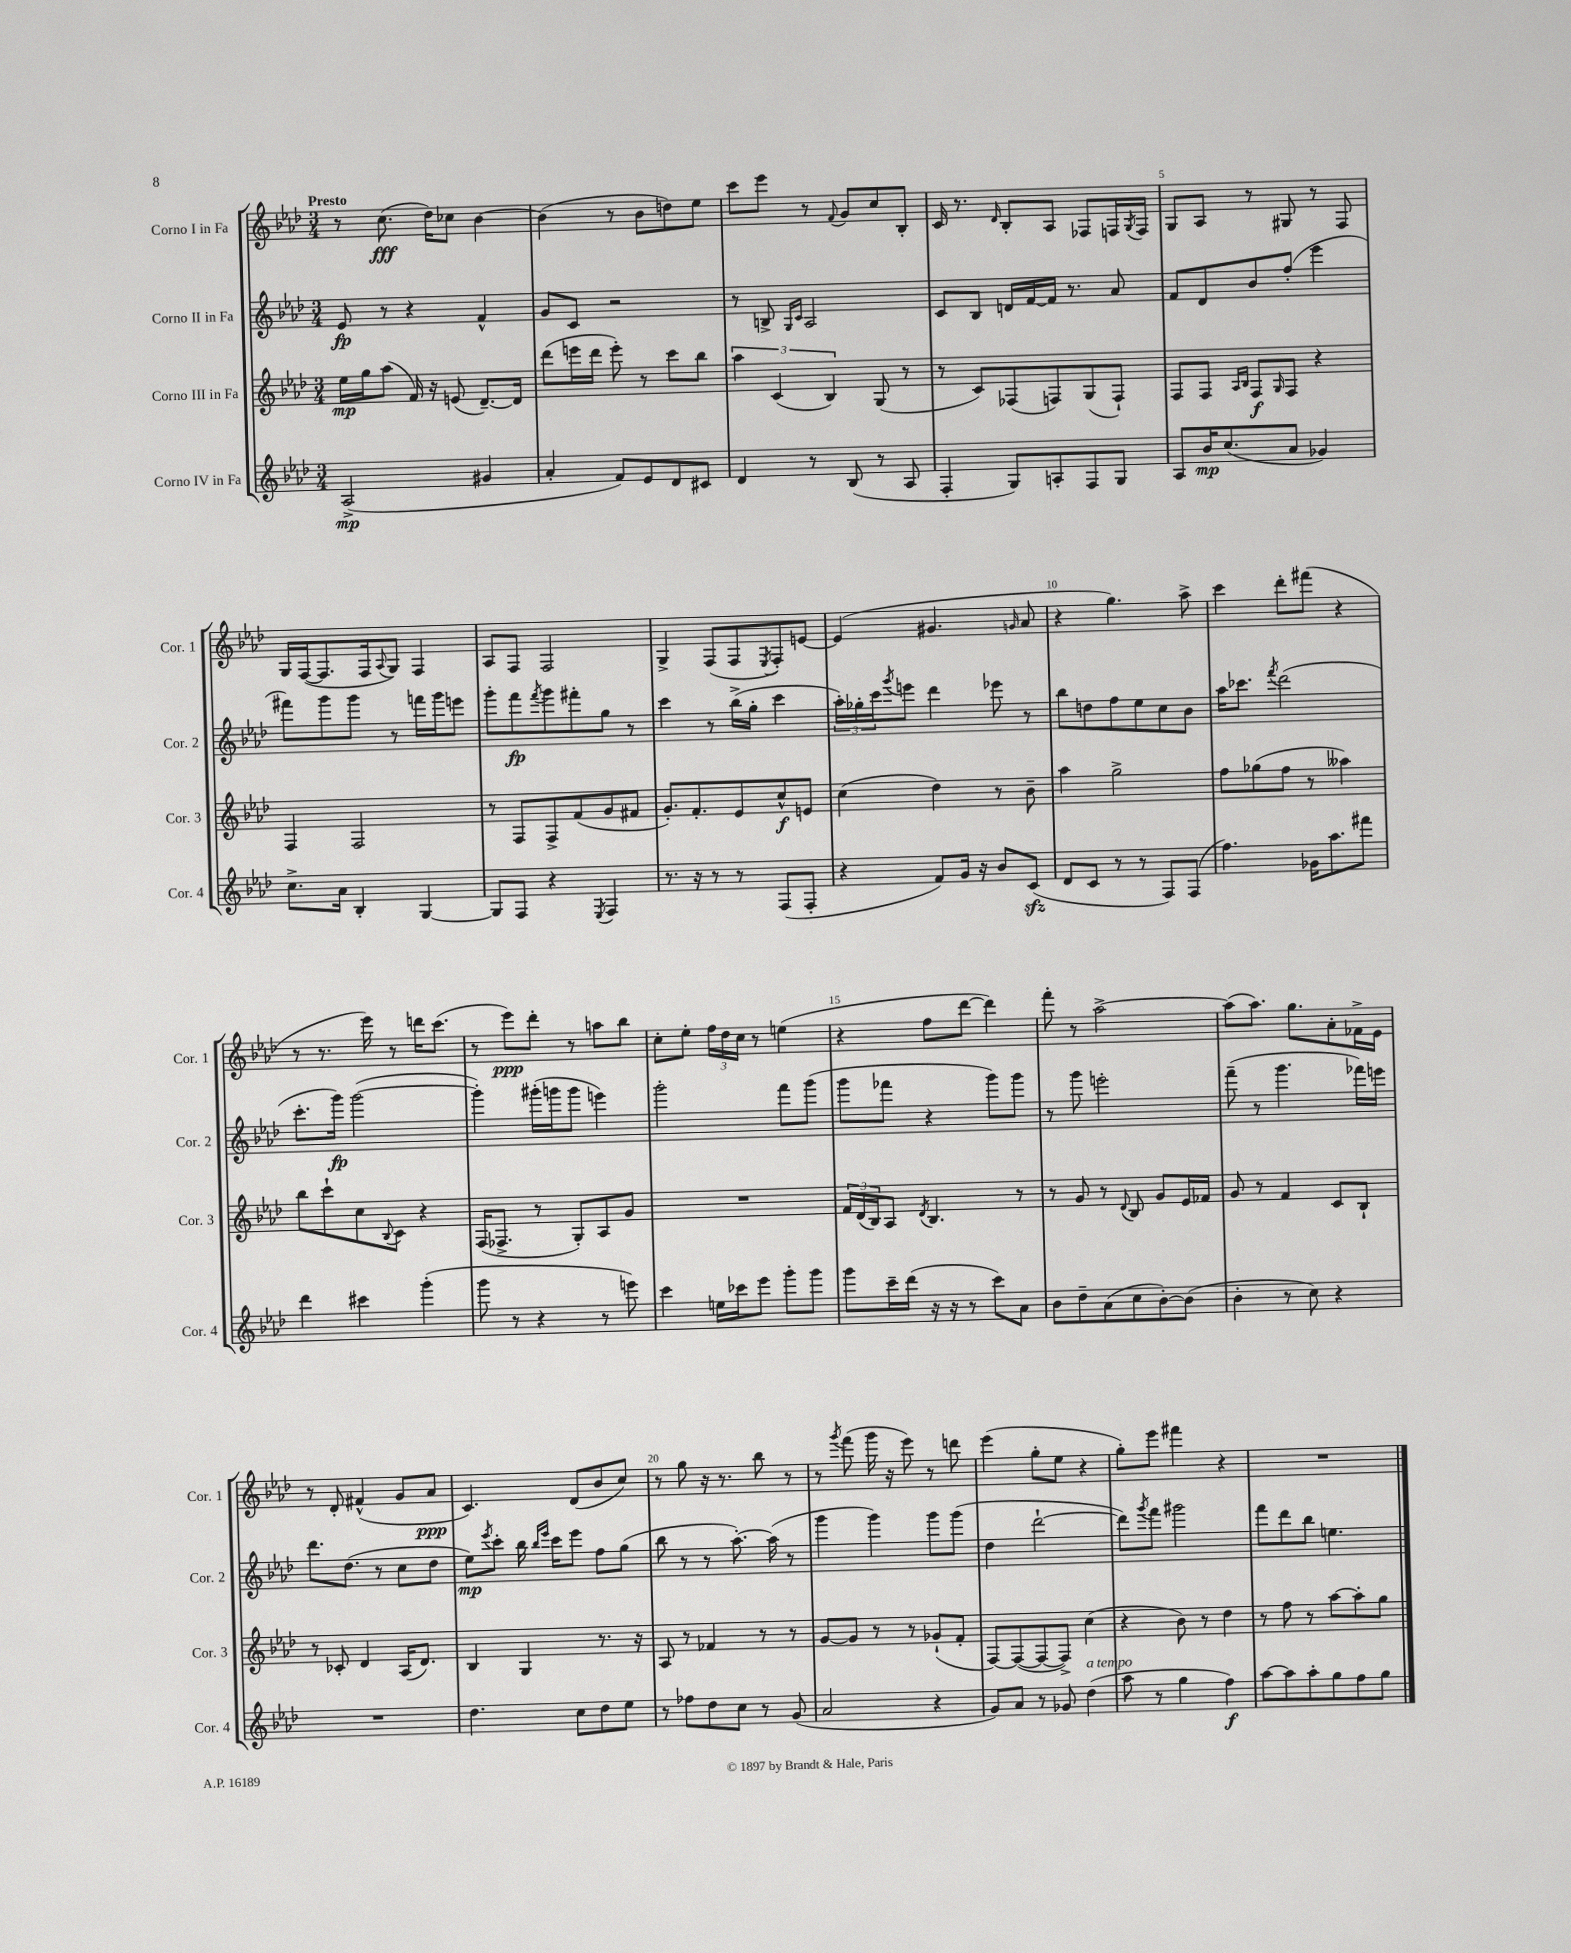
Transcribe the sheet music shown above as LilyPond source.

<<
\new StaffGroup <<
\new Staff = "s0" \with { instrumentName = "Corno I in Fa" shortInstrumentName = "Cor. 1" } {
    \clef treble \key aes \major \numericTimeSignature \time 3/4 \tempo "Presto"
    r8 c''8.\fff( des''16) ces''8 bes'4~ |
    bes'4( r8 bes'8 d''8) ees''8 |
    c'''8 ees'''8 r8 \appoggiatura { f'8 } g'8 c''8 bes8-. |
    c'16 r8. \grace { des'16 } bes8-. aes8 fes8 f16 \acciaccatura { g8 } f16 |
    g8 aes8 r8 gis8 r8 f8 |
    g16 f16~( f8. f16 \appoggiatura { aes8 } g8) f4 |
    aes8 f8 f2 |
    g4-> f8( f8 \acciaccatura { ees8 } f8-.) e'8~ |
    e'4( gis'4. \grace { g'16 } aes'8 |
    r4 g''4.) aes''8-> |
    c'''4 des'''8-. fis'''8( r4 |
    r8 r8. ees'''16) r8 d'''16 c'''8.( |
    r8 ees'''8\ppp) des'''8-. r8 a''8 bes''8 |
    c''8-. ees''8-. \tuplet 3/2 { f''16 des''16 c''16 } r8 e''4( |
    r4 f''8 des'''8~ des'''4) |
    f'''8-. r8 aes''2~-> |
    aes''8( aes''8.) g''8. aes'8-. fes'16-> ees'16 |
    r8 des'8-. fis'4-^( g'8 aes'8\ppp |
    c'4.) des'8( bes'8 c''8) |
    r8 g''8 r16 r8. bes''8 r8 |
    r8 \acciaccatura { g'''8 } f'''8( g'''16 r16 ees'''8) r8 d'''8 |
    ees'''4( g''8-. ees''8 r4 |
    g''8-.) ees'''8 fis'''4 r4 |
    R2. \bar "|." |
}
\new Staff = "s1" \with { instrumentName = "Corno II in Fa" shortInstrumentName = "Cor. 2" } {
    \clef treble \key aes \major \numericTimeSignature \time 3/4
    ees'8\fp r8 r4 f'4-^ |
    g'8 c'8 r2 |
    r8 b8-> \grace { g16 c'16 } aes2 |
    c'8 bes8 d'16 f'16~ f'16 r8. aes'8 |
    f'8 des'8 bes'8 f''8-.( ees'''4 |
    fis'''8) g'''8 g'''8 r8 f'''16 g'''16 e'''8 |
    g'''8-. f'''8\fp \acciaccatura { f'''8 } g'''8 fis'''8-. g''8 r8 |
    c'''4 r8 bes''16->( g''16-. c'''4 |
    \tuplet 3/2 { aes''16-.) ges''16-. c'''16 } \acciaccatura { g'''8 } e'''8 des'''4 ees'''8 r8 |
    bes''8 d''8 f''8 ees''8 c''8 bes'8 |
    aes''16 ces'''8. \acciaccatura { f'''8 } des'''2( |
    c'''8.-. g'''16\fp) g'''2~( |
    g'''4-.) gis'''16-.( g'''16 g'''8 e'''4) |
    g'''2-. f'''8 g'''8( |
    g'''8 fes'''8 r4 g'''8) g'''8 |
    r8 g'''8 e'''2-. |
    f'''8--( r8 g'''4. fes'''16) e'''16 |
    des'''8. des''8.( r8 c''8 des''8 |
    ees''8\mp) \acciaccatura { ees'''8 } c'''8-. bes''16 \grace { bes''16 ees'''16 } c'''16 ees'''8 f''8 g''8( |
    bes''8 r8 r8 aes''8.~-.) aes''16( r8 |
    g'''4 g'''4) g'''8 g'''8( |
    des''4 des'''2~-! |
    des'''8) \acciaccatura { g'''8 } f'''8 gis'''2 |
    f'''8 des'''8 bes''8 e''4. \bar "|." |
}
\new Staff = "s2" \with { instrumentName = "Corno III in Fa" shortInstrumentName = "Cor. 3" } {
    \clef treble \key aes \major \numericTimeSignature \time 3/4
    ees''16\mp g''16 aes''8( f'16) r16 e'8( des'8.~--) des'16 |
    des'''8( e'''16 des'''16 e'''8-.) r8 c'''8 bes''8 |
    \tuplet 3/2 { aes''4 c'4( bes4) } g8( r8 |
    r8 c'8) fes8( f8) g8( f8-!) |
    f8 f8 \grace { aes16 bes16 } f8\f \grace { g16 } f8 r4 |
    f4 f2 |
    r8 f8 f8-> f'8( g'8 fis'8 |
    g'8.-.) f'8.-. ees'8 c''8-^\f e'8 |
    c''4( des''4) r8 bes'8-- |
    aes''4 g''2-> |
    f''8 ges''8( f''8 r8 aeses''4) |
    bes''8 c'''8-! c''8 \appoggiatura { bes8 } c'8 r4 |
    f16( fes8.-> r8 g8-.) aes8 g'8 |
    R2. |
    \tuplet 3/2 { f'16 des'16( bes16) } aes8 \acciaccatura { des'8 } bes4. r8 |
    r8 g'8 r8 \appoggiatura { des'8 } bes8 g'8 ees'16 fes'16 |
    g'8 r8 f'4 c'8 bes8-! |
    r8 ces'8-. des'4 aes16( des'8.) |
    bes4 g4 r8. r16 |
    aes8 r8 fes'4 r8 r8 |
    g'8~ g'8 r8 r8 ges'8-!( f'8-. |
    f8~) f8~( f8~ f8->) c''4( |
    r4 bes'8) r8 des''4 |
    r8 f''8 r8 aes''8~ aes''8-. g''8 \bar "|." |
}
\new Staff = "s3" \with { instrumentName = "Corno IV in Fa" shortInstrumentName = "Cor. 4" } {
    \clef treble \key aes \major \numericTimeSignature \time 3/4
    aes2->\mp( gis'4 |
    aes'4-. f'8) ees'8 des'8 cis'8 |
    des'4 r8 bes8( r8 aes8 |
    f4-. g8) a8-. f8 g8 |
    aes8 bes'16\mp c''8.( aes'8 ges'4) |
    c''8.-> aes'16 bes4-. g4~ |
    g8 f8 r4 \acciaccatura { ees8 } f4 |
    r8. r16 r8 r8 f8( f8-. |
    r4 f'8) g'16 r16 bes'8 c'8\sfz( |
    des'8 c'8 r8 r8 f8) f8( |
    f''4.) ges'16 aes''8. fis'''8 |
    des'''4 cis'''4 g'''4-.( |
    g'''8 r8 r4 r8 e'''8) |
    c'''4 e''16 ces'''16 ees'''8 g'''8-. g'''8 |
    g'''8 c'''16-- des'''16( r16 r16 r8 c'''8) aes'8 |
    bes'8 des''8-- aes'8( c''8 bes'8~-.) bes'8( |
    bes'4-. r8 c''8) r4 |
    R2. |
    des''4. c''8 des''8 ees''8 |
    r8 fes''8 des''8 c''8 r8 g'8( |
    aes'2 r4 |
    g'8) aes'8 r8 ges'8 des''4^\markup { \italic "a tempo" }( |
    aes''8 r8 g''4 f''4\f) |
    aes''8~ aes''8 aes''8-. g''8 f''8 g''8 \bar "|." |
}
>>
>>
\layout { \context { \Score \override BarNumber.break-visibility = ##(#f #t #t) barNumberVisibility = #(every-nth-bar-number-visible 5) } }
